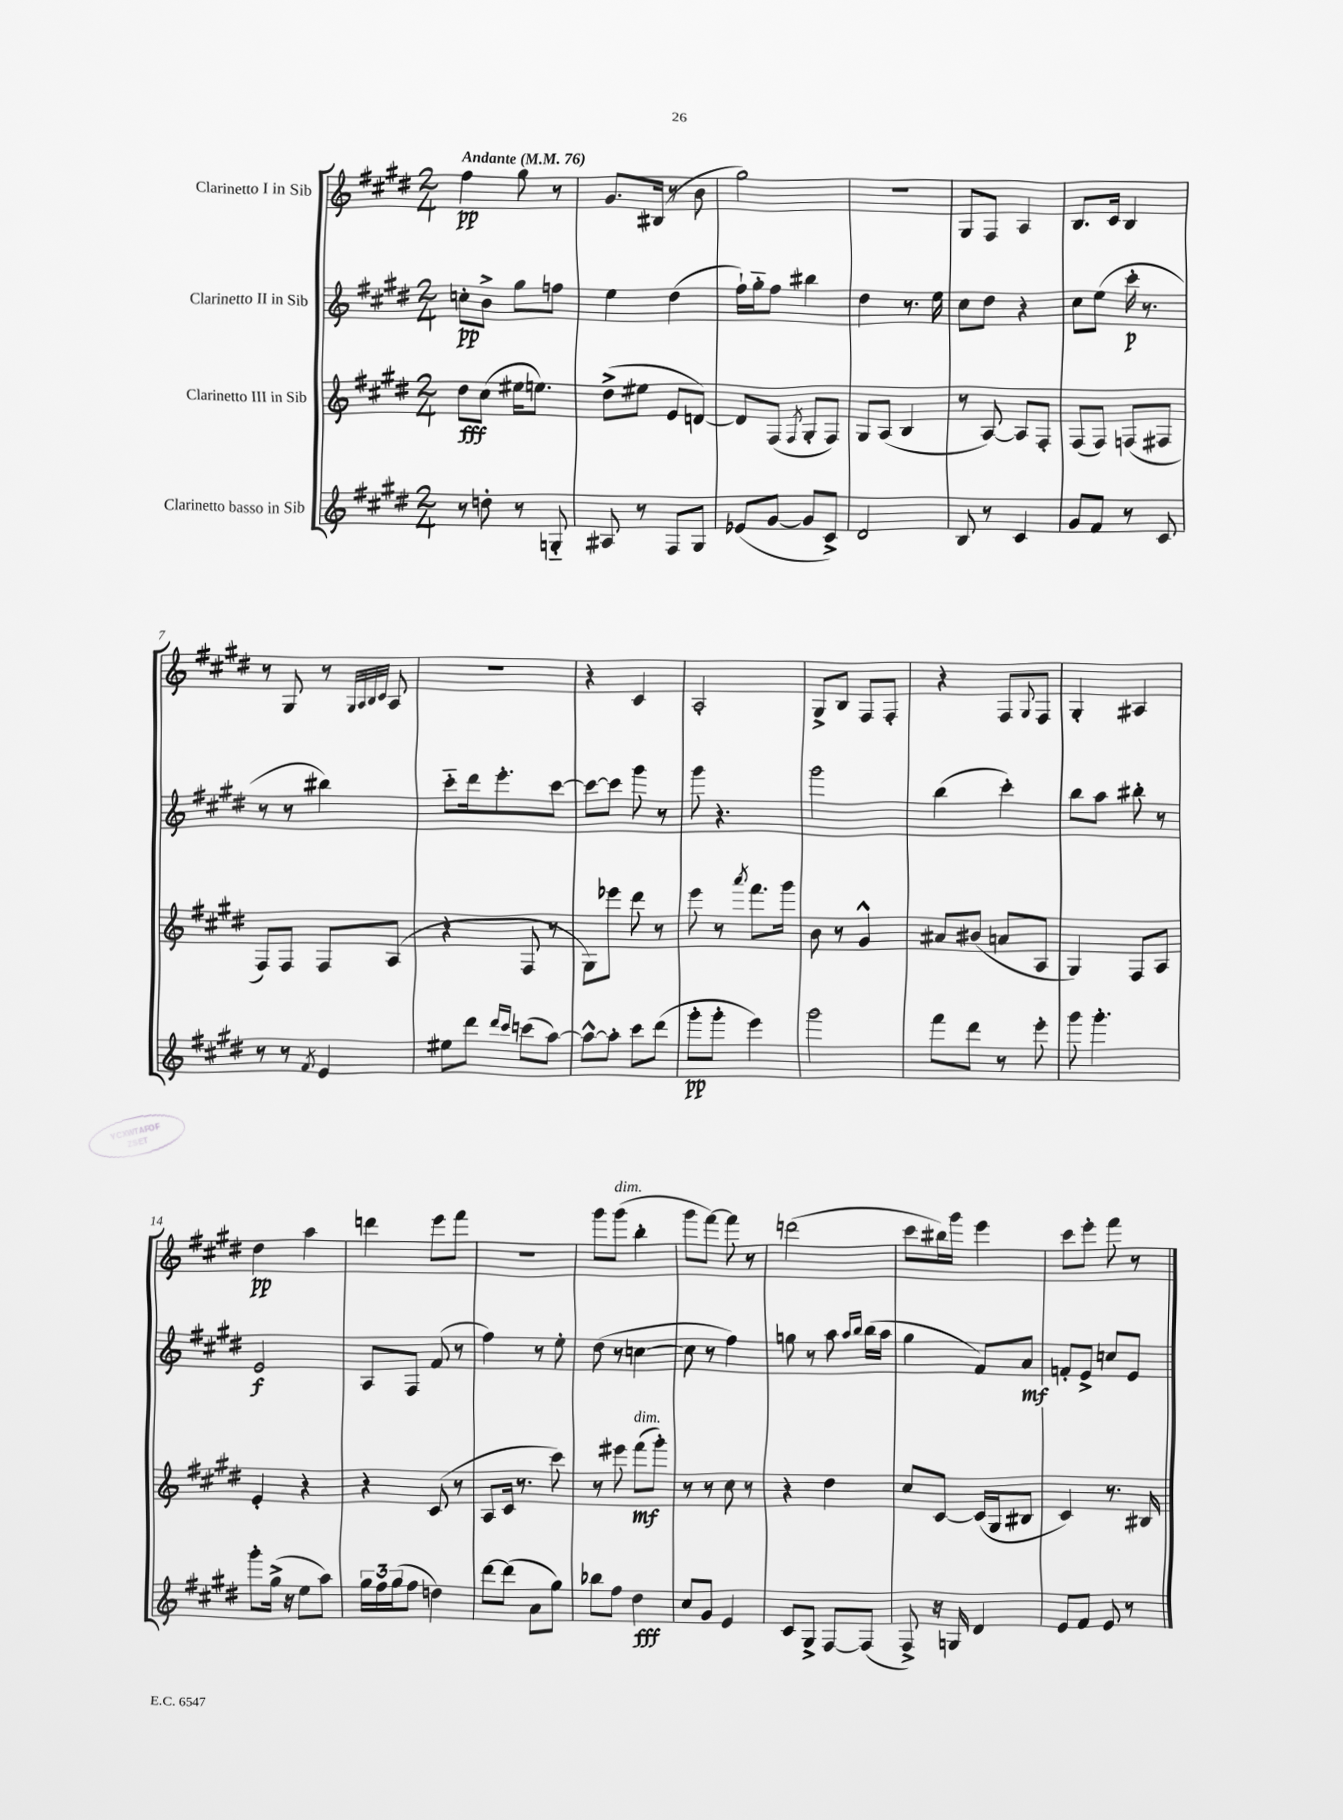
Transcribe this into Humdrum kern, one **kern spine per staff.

**kern	**dynam	**kern	**dynam	**kern	**dynam	**kern	**dynam
*part4	*part4	*part3	*part3	*part2	*part2	*part1	*part1
*staff4	*staff4	*staff3	*staff3	*staff2	*staff2	*staff1	*staff1
*I"Clarinetto basso in Sib	*	*I"Clarinetto III in Sib	*	*I"Clarinetto II in Sib	*	*I"Clarinetto I in Sib	*
*clefG2	*	*clefG2	*	*clefG2	*	*clefG2	*
*k[f#c#g#d#]	*	*k[f#c#g#d#]	*	*k[f#c#g#d#]	*	*k[f#c#g#d#]	*
*M2/4	*	*M2/4	*	*M2/4	*	*M2/4	*
*MM76	*	*MM76	*	*MM76	*	*MM76	*
=1	=1	=1	=1	=1	=1	=1	=1
!	!	!	!	!	!	!LO:TX:a:B:t=Andante	!
8r	.	8dd#\L	fff	8ccn'\L	pp	4ff#\	pp
8ddn'\	.	(8cc#\J	.	8b^\J	.	.	.
8r	.	16ee#X\KL	.	8gg#\L	.	8gg#\	.
.	.	8.een\J)	.	.	.	.	.
8Gn/	.	.	.	8ffn\J	.	8r	.
=2	=2	=2	=2	=2	=2	=2	=2
8A#X/	.	(8dd#^\L	.	4ee\	.	8.g#/L	.
8r	.	8ee#X\J	.	.	.	.	.
.	.	.	.	.	.	(16B#X/Jk	.
8F#/L	.	8e/L	.	(4dd#\	.	8r	.
8G#/J	.	[8dn/J)	.	.	.	8b\	.
=3	=3	=3	=3	=3	=3	=3	=3
(8e-X/L	.	8d/L]	.	16ff#`\LL)	.	2gg#\)	.
.	.	.	.	16gg#\J	.	.	.
[8g#/J	.	(8F#/J	.	8ff#\J	.	.	.
.	.	8qF#/	.	.	.	.	.
8g#/L]	.	8G#'/L	.	4bb#X\	.	.	.
8c#^/J)	.	8F#/J)	.	.	.	.	.
=4	=4	=4	=4	=4	=4	=4	=4
2d#/	.	8G#/L	.	4dd#\	.	2r	.
.	.	(8A/J	.	.	.	.	.
.	.	4B/	.	8.r	.	.	.
.	.	.	.	16ee\	.	.	.
=5	=5	=5	=5	=5	=5	=5	=5
8B/	.	8r	.	8cc#\L	.	8G#/L	.
8r	.	[8A/)	.	8dd#\J	.	8F#/J	.
4c#/	.	8A/L]	.	4r	.	4A/	.
.	.	8F#'/J	.	.	.	.	.
=6	=6	=6	=6	=6	=6	=6	=6
8g#/L	.	(8F#/L	.	8cc#\L	.	8.B/L	.
8f#/J	.	8F#/J)	.	(8ee\J	.	.	.
.	.	.	.	.	.	16c#/Jk	.
8r	.	(8Fn/L	.	16ccc#'\	p	4B/	.
.	.	.	.	8.r	.	.	.
8c#/	.	8F#X/J	.	.	.	.	.
!!LO:LB:g=z
=7	=7	=7	=7	=7	=7	=7	=7
8r	.	8F#/L)	.	8r	.	8r	.
8r	.	8F#/J	.	8r	.	8G#/	.
8qf#/	.	.	.	.	.	.	.
4e/	.	8F#/L	.	4bb#X\)	.	8r	.
.	.	.	.	.	.	32qqG#/LLL	.
.	.	.	.	.	.	32qqA/	.
.	.	.	.	.	.	32qqB/	.
.	.	.	.	.	.	32qqc#/JJJ	.
.	.	(8A/J	.	.	.	8A/	.
=8	=8	=8	=8	=8	=8	=8	=8
8ee#X\L	.	4r	.	8ccc#\L	.	2r	.
8ddd#\J	.	.	.	16ddd#\k	.	.	.
.	.	.	.	8.eee'\	.	.	.
16qqddd#/LL	.	.	.	.	.	.	.
16qqccc#/JJ	.	.	.	.	.	.	.
(8cccn\L	.	8F#/	.	.	.	.	.
[8aa\J)	.	8r	.	[8ccc#\J	.	.	.
=9	=9	=9	=9	=9	=9	=9	=9
8aa^^\L_	.	8G#\L)	.	8ccc#\L_	.	4r	.
8aa'\J]	.	8eee-X\J	.	8ccc#\J]	.	.	.
8ccc#\L	.	8ddd#\	.	8ggg#\	.	4c#/	.
(8ddd#\J	.	8r	.	8r	.	.	.
=10	=10	=10	=10	=10	=10	=10	=10
8ggg#'\L	pp	8eee\	.	8ggg#\	.	2A'/	.
8ggg#'\J	.	8r	.	4.r	.	.	.
.	.	8qaaa/	.	.	.	.	.
4eee\)	.	8.fff#\L	.	.	.	.	.
.	.	16ggg#\Jk	.	.	.	.	.
=11	=11	=11	=11	=11	=11	=11	=11
2ggg#\	.	8b\	.	2ggg#\	.	8G#^/L	.
.	.	8r	.	.	.	8B/J	.
.	.	4g#^^/	.	.	.	8F#/L	.
.	.	.	.	.	.	8F#'/J	.
=12	=12	=12	=12	=12	=12	=12	=12
8fff#\L	.	8a#X/L	.	(4bb\	.	4r	.
8ddd#\J	.	(8b#X/J	.	.	.	.	.
8r	.	8an/L	.	4ccc#'\)	.	8F#/L	.
.	.	.	.	.	.	8qqG#/	.
8eee'\	.	8A/J	.	.	.	8F#/J	.
=13	=13	=13	=13	=13	=13	=13	=13
8ggg#\	.	4G#/)	.	8bb\L	.	4G#'/	.
4.ggg#'\	.	.	.	8aa\J	.	.	.
.	.	8F#/L	.	8bb#X'\	.	4A#X/	.
.	.	8A/J	.	8r	.	.	.
!!LO:LB:g=z
=14	=14	=14	=14	=14	=14	=14	=14
8ggg#'\L	.	4e'/	.	2e/	f	4dd#\	pp
(16gg#^\Jk	.	.	.	.	.	.	.
16r	.	.	.	.	.	.	.
8ee\L	.	4r	.	.	.	4aa\	.
8aa\J)	.	.	.	.	.	.	.
=15	=15	=15	=15	=15	=15	=15	=15
24gg#\LL	.	4r	.	8A/L	.	4dddn\	.
24ff#\	.	.	.	.	.	.	.
(24gg#\J	.	.	.	.	.	.	.
8ff#\J	.	.	.	8F#/J	.	.	.
4ddn\)	.	(8c#/	.	(8f#/	.	8eee\L	.
.	.	8r	.	8r	.	8fff#\J	.
=16	=16	=16	=16	=16	=16	=16	=16
[8ddd#\L	.	8A/L	.	4ff#\)	.	2r	.
(8ddd#\J]	.	16c#/Jk	.	.	.	.	.
.	.	8.r	.	.	.	.	.
8a\L	.	.	.	8r	.	.	.
8gg#\J)	.	8ccc#\)	.	8ee'\	.	.	.
=17	=17	=17	=17	=17	=17	=17	=17
8bb-X\L	.	8r	.	(8dd#\	.	8ggg#\L	.
!	!	!	!	!	!	!LO:TX:a:i:t=dim.	!
8ff#\J	.	8eee#X\	.	8r	.	(8ggg#\J	.
!	!	!LO:TX:a:i:t=dim.	!	!	!	!	!
4dd#\	fff	(8fff#\L	mf	[4ccn\	.	4bb'\	.
.	.	8ggg#'\J)	.	.	.	.	.
=18	=18	=18	=18	=18	=18	=18	=18
8cc#/L	.	8r	.	8cc\]	.	8ggg#\L	.
8g#/J	.	8r	.	8r	.	[8fff#\J)	.
4e/	.	8cc#\	.	4ff#\)	.	8fff#\]	.
.	.	8r	.	.	.	8r	.
=19	=19	=19	=19	=19	=19	=19	=19
8c#/L	.	4r	.	8ggn\	.	(2dddn\	.
8G#^/J	.	.	.	8r	.	.	.
[8F#/L	.	4dd#\	.	8aa\	.	.	.
.	.	.	.	16qqaa/LL	.	.	.
.	.	.	.	16qqbb/JJ	.	.	.
(8F#/J]	.	.	.	(16bb\LL	.	.	.
.	.	.	.	16aa\JJ	.	.	.
=20	=20	=20	=20	=20	=20	=20	=20
8F#^/)	.	8cc#/L	.	4gg#\	.	8ccc#\L	.
16r	.	[8c#/J	.	.	.	16bb#X\L)	.
16Gn/	.	.	.	.	.	16ggg#\JJ	.
4d#/	.	(16c#/LL]	.	8f#/L)	.	4eee\	.
.	.	16G#/J	.	.	.	.	.
.	.	8B#X/J	.	8a/J	mf	.	.
=21	=21	=21	=21	=21	=21	=21	=21
8e/L	.	4c#/)	.	8fn'/L	.	8ccc#\L	.
8f#/J	.	.	.	8e^/J	.	8eee'\J	.
8e/	.	8.r	.	8ccn/L	.	8fff#\	.
8r	.	.	.	8e/J	.	8r	.
.	.	16B#X/	.	.	.	.	.
==	==	==	==	==	==	==	==
*-	*-	*-	*-	*-	*-	*-	*-
